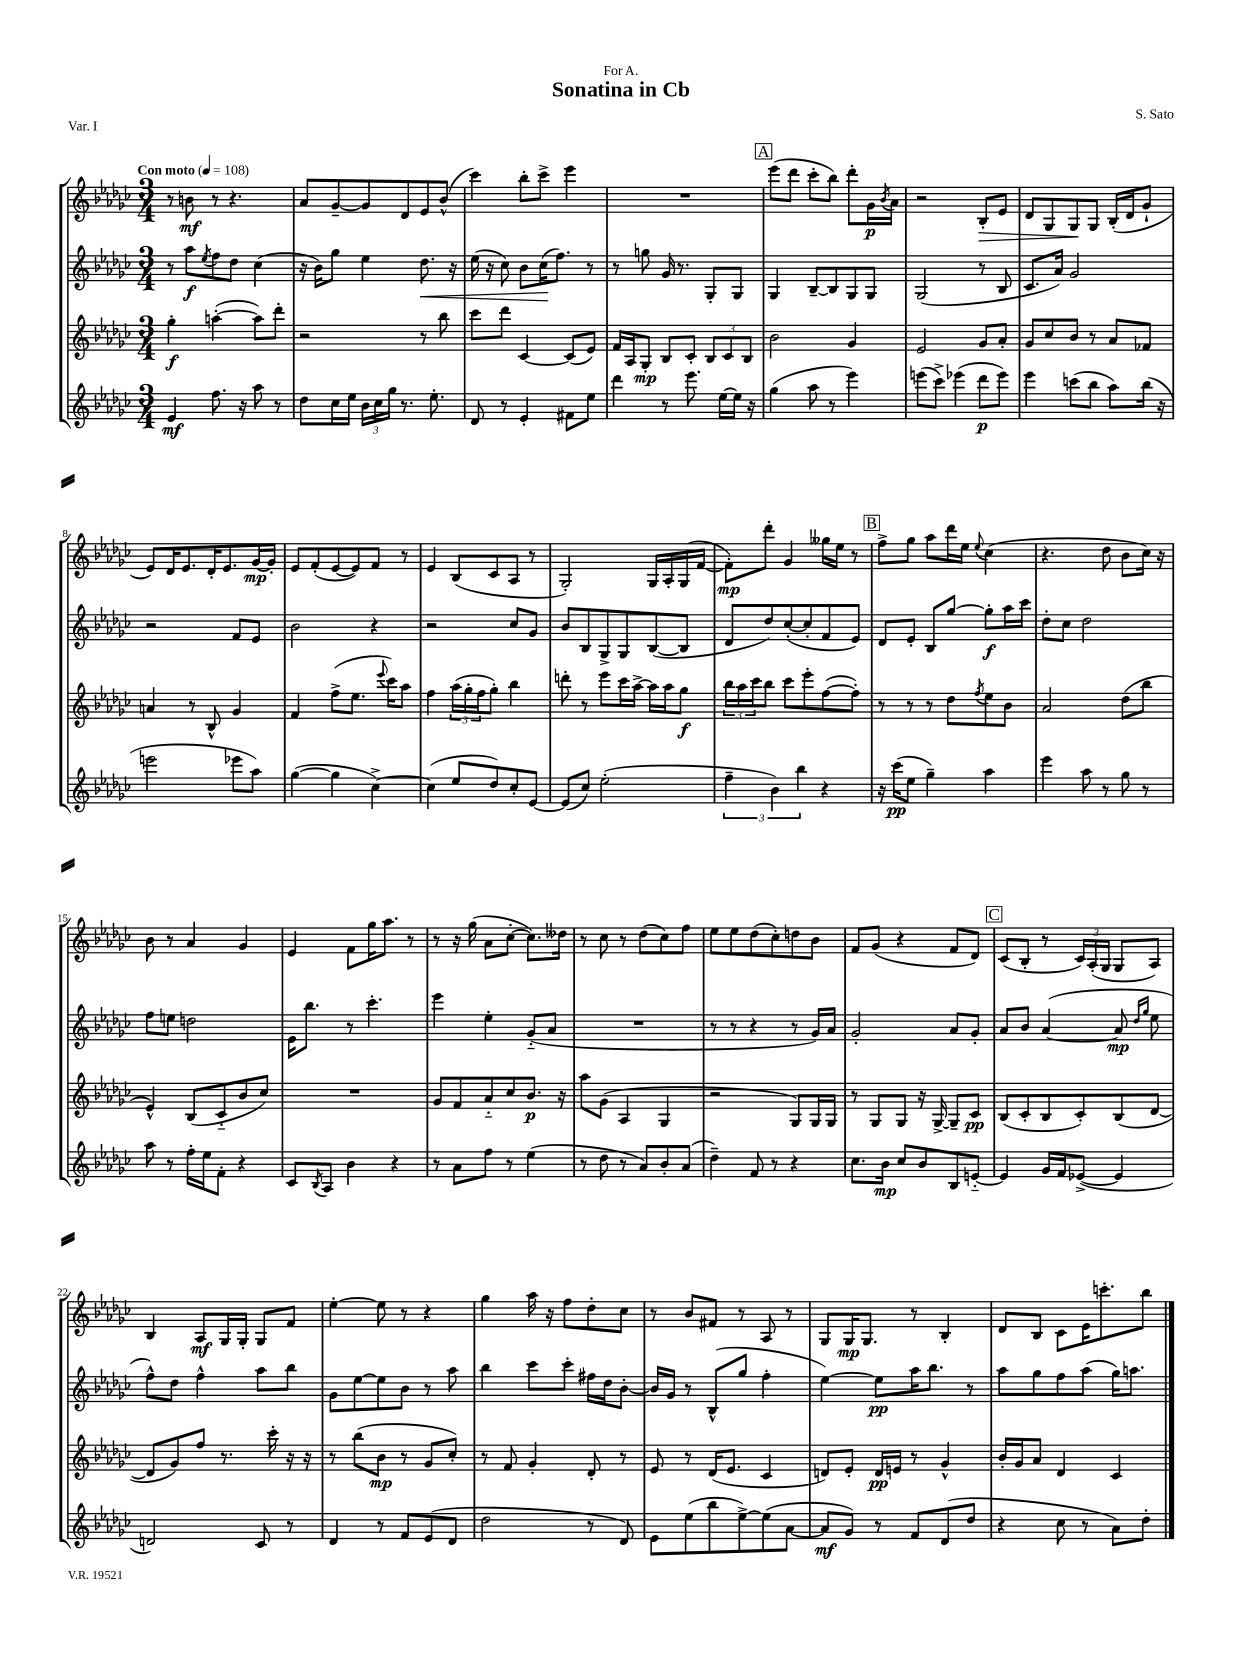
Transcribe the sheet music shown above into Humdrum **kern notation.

**kern	**dynam	**kern	**dynam	**kern	**dynam	**kern	**dynam
*part4	*part4	*part3	*part3	*part2	*part2	*part1	*part1
*staff4	*staff4	*staff3	*staff3	*staff2	*staff2	*staff1	*staff1
*clefG2	*	*clefG2	*	*clefG2	*	*clefG2	*
*k[b-e-a-d-g-c-]	*	*k[b-e-a-d-g-c-]	*	*k[b-e-a-d-g-c-]	*	*k[b-e-a-d-g-c-]	*
*M3/4	*	*M3/4	*	*M3/4	*	*M3/4	*
*MM108	*	*MM108	*	*MM108	*	*MM108	*
=1	=1	=1	=1	=1	=1	=1	=1
!	!	!	!	!	!	!LO:TX:a:B:t=Con moto	!
4e-/	mf	4gg-'\	f	8r	.	8r	.
.	.	.	.	8aa-\L	f	8bn\	mf
.	.	.	.	8qee-/	.	.	.
8.ff\	.	([4aan'\	.	8ff\	.	8r	.
.	.	.	.	8dd-\J	.	4.r	.
16r	.	.	.	.	.	.	.
8aa-\	.	8aa\L])	.	(4cc-\	.	.	.
8r	.	8ddd-'\J	.	.	.	.	.
=2	=2	=2	=2	=2	=2	=2	=2
8dd-\L	.	2r	.	16r	.	8a-/L	.
.	.	.	.	16b-\KL)	.	.	.
16cc-\L	.	.	.	8gg-\J	.	[8g-~/	.
16ee-\JJ	.	.	.	.	.	.	.
24b-\LL	.	.	.	4ee-\	.	8g-/]	.
24cc-\	.	.	.	.	.	.	.
24gg-\JJ	.	.	.	.	.	.	.
8.r	.	.	.	.	.	8d-/	.
!	!	!	!	!	!LO:HP:b	!	!
.	.	8r	.	8.dd-\	<	8e-/	.
8.ee-'\	.	.	.	.	.	.	.
.	.	8bb-\	.	.	.	(8b-^^/J	.
.	.	.	.	16r	.	.	.
=3	=3	=3	=3	=3	=3	=3	=3
8d-/	.	8ccc-\L	.	(16ee-\	.	4ccc-\)	.
.	.	.	.	16r	.	.	.
8r	.	8ddd-\J	.	8cc-\)	.	.	.
4e-'/	.	[4c-/	.	8b-\L	.	8bb-'\L	.
.	.	.	.	(16cc-\K	.	8ccc-^\J	.
.	.	.	.	8.ff\J)	[	.	.
8f#X\L	.	(8c-/L]	.	.	.	4eee-\	.
8ee-\J	.	8e-/J)	.	8r	.	.	.
=4	=4	=4	=4	=4	=4	=4	=4
4ddd-\	.	16f/LL	.	8r	.	2.r	.
.	.	16A-/J	.	.	.	.	.
.	.	8G-'/J	mp	8ggn\	.	.	.
8r	.	8B-/L	.	16g-/	.	.	.
.	.	.	.	8.r	.	.	.
8.eee-\	.	8c-'/J	.	.	.	.	.
.	.	12B-/L	.	8G-'/L	.	.	.
[16ee-\LL	.	.	.	.	.	.	.
.	.	12c-/	.	.	.	.	.
16ee-\JJ]	.	.	.	8G-/J	.	.	.
.	.	12B-/J	.	.	.	.	.
16r	.	.	.	.	.	.	.
!!LO:REH:place=s1:t=A
=5	=5	=5	=5	=5	=5	=5	=5
(4gg-\	.	2b-\	.	4G-/	.	(8eee-\L	.
.	.	.	.	.	.	8ddd-\J	.
8aa-\	.	.	.	[8B-~/L	.	8ccc-'\L	.
8r	.	.	.	8B-/]	.	8bb-\J)	.
4eee-\)	.	4g-/	.	8G-/	.	8ddd-'\L	.
.	.	.	.	8G-/J	.	16g-\L	p
.	.	.	.	.	.	8qb-/	.
.	.	.	.	.	.	16a-\JJ	.
=6	=6	=6	=6	=6	=6	=6	=6
(8eeen\L	.	2e-/	.	(2G-/	.	2r	.
8ccc-^\J)	.	.	.	.	.	.	.
(4eee-X\	.	.	.	.	.	.	.
!	!	!	!	!	!	!	!LO:HP:b
8ddd-\L	p	8g-/L	.	8r	.	8B-'/L	>
8eee-\J)	.	8a-'/J	.	8B-/	.	8e-/J	.
=7	=7	=7	=7	=7	=7	=7	=7
4eee-\	.	8g-/L	.	8.c-/L	.	8d-/L	.
.	.	8cc-/	.	.	.	8G-/	.
.	.	.	.	16a-/Jk)	.	.	.
(8cccn\L	.	8b-/J	.	2g-/	.	8G-/	.
8bb-\J	.	8r	.	.	.	8G-/J	]
8aa-\L)	.	8a-/L	.	.	.	(16B-'/LL	.
.	.	.	.	.	.	16d-/J	.
(16bb-\Jk	.	8f-X/J	.	.	.	8g-`/J	.
16r	.	.	.	.	.	.	.
!!LO:LB:g=z
=8	=8	=8	=8	=8	=8	=8	=8
2eeen\	.	4an/	.	2r	.	8e-/L)	.
.	.	.	.	.	.	16d-/K	.
.	.	.	.	.	.	8.e-/	.
.	.	8r	.	.	.	.	.
.	.	8B-^^/	.	.	.	16d-'/K	.
.	.	.	.	.	.	8.e-/	.
8eee-X\L	.	4g-/	.	8f/L	.	.	.
8aa-\J)	.	.	.	8e-/J	.	[16g-/L	mp
.	.	.	.	.	.	16g-'/JJ]	.
=9	=9	=9	=9	=9	=9	=9	=9
([4gg-\	.	4f/	.	2b-\	.	8e-/L	.
.	.	.	.	.	.	(8f'/	.
4gg-\]	.	(8ff^\L	.	.	.	[8e-/	.
.	.	8.ee-\J	.	.	.	8e-/])	.
[4cc-^\)	.	.	.	4r	.	8f/J	.
.	.	8qqeee-/	.	.	.	.	.
.	.	16ccc-\KL)	.	.	.	.	.
.	.	8aa-\J	.	.	.	8r	.
=10	=10	=10	=10	=10	=10	=10	=10
(4cc-\]	.	4ff\	.	2r	.	4e-/	.
8ee-/L	.	(24aa-\LL	.	.	.	(8B-/L	.
.	.	24gg-'\	.	.	.	.	.
.	.	24ff\J	.	.	.	.	.
8dd-/)	.	8gg-'\J)	.	.	.	8c-/	.
8cc-'/	.	4bb-\	.	8cc-/L	.	8A-/J	.
[8e-/J	.	.	.	8g-/J	.	8r	.
=11	=11	=11	=11	=11	=11	=11	=11
(8e-/L]	.	8dddn'\	.	8b-/L	.	2G-'/)	.
8cc-/J)	.	8r	.	8B-/	.	.	.
(2ee-'\	.	8eee-\L	.	8G-^/	.	.	.
.	.	16ccc-\L	.	8G-/	.	.	.
.	.	[16aa-^\JJ	.	.	.	.	.
.	.	16aa-\LL]	.	([8B-/	.	16G-/LL	.
.	.	16aa-\J	.	.	.	16A-'/	.
.	.	8gg-\J	f	8B-/J]	.	(16G-/	.
.	.	.	.	.	.	[16f/JJ	.
=12	=12	=12	=12	=12	=12	=12	=12
6ff~\	.	24bb-\LL	.	8d-/L	.	8f'\L])	mp
.	.	24aa-\	.	.	.	.	.
.	.	24ccc-\J	.	.	.	.	.
.	.	8bb-\J	.	8dd-/)	.	8ddd-'\J	.
6b-\)	.	.	.	.	.	.	.
.	.	8ccc-\L	.	([8cc-'/	.	4g-/	.
6bb-\	.	.	.	.	.	.	.
.	.	8eee-'\	.	8cc-'/]	.	.	.
4r	.	([8ff\	.	8f/	.	16gg--X\LL	.
.	.	.	.	.	.	16ee-\JJ	.
.	.	8ff'\J])	.	8e-/J)	.	8r	.
!!LO:REH:place=s1:t=B
=13	=13	=13	=13	=13	=13	=13	=13
16r	.	8r	.	8d-/L	.	8ff^\L	.
(16ccc-\KL	pp	.	.	.	.	.	.
8ee-\J	.	8r	.	8e-'/J	.	8gg-\J	.
4gg-~\)	.	8r	.	8B-/L	.	8aa-\L	.
.	.	8dd-\L	.	[8gg-/J	.	16ddd-\L	.
.	.	.	.	.	.	16ee-\JJ	.
.	.	8qff/	.	.	.	8qqee-/	.
4aa-\	.	8ee-\	.	8gg-'\L]	f	(4cc-\	.
.	.	8b-\J	.	16aa-\L	.	.	.
.	.	.	.	16ccc-\JJ	.	.	.
=14	=14	=14	=14	=14	=14	=14	=14
4eee-\	.	2a-/	.	8dd-'\L	.	4.r	.
.	.	.	.	8cc-\J	.	.	.
8aa-\	.	.	.	2dd-\	.	.	.
8r	.	.	.	.	.	8dd-\	.
8gg-\	.	(8dd-\L	.	.	.	8b-\L	.
8r	.	8bb-\J	.	.	.	16cc-\Jk)	.
.	.	.	.	.	.	16r	.
!!LO:LB:g=z
=15	=15	=15	=15	=15	=15	=15	=15
8aa-\	.	4e-^^/)	.	8ff\L	.	8b-\	.
8r	.	.	.	8een\J	.	8r	.
16ff'\LL	.	(8B-/L	.	2ddn\	.	4a-/	.
16ee-\J	.	.	.	.	.	.	.
8f'\J	.	8c-/	.	.	.	.	.
4r	.	8b-/	.	.	.	4g-/	.
.	.	8cc-/J)	.	.	.	.	.
=16	=16	=16	=16	=16	=16	=16	=16
8c-/L	.	2.r	.	16e-\KL	.	4e-/	.
.	.	.	.	8.bb-\J	.	.	.
8qB-/	.	.	.	.	.	.	.
8A-/J	.	.	.	.	.	.	.
4b-\	.	.	.	8r	.	8f\L	.
.	.	.	.	4.ccc-'\	.	16gg-\K	.
.	.	.	.	.	.	8.aa-\J	.
4r	.	.	.	.	.	.	.
.	.	.	.	.	.	8r	.
=17	=17	=17	=17	=17	=17	=17	=17
8r	.	8g-/L	.	4eee-\	.	8r	.
8a-\L	.	8f/	.	.	.	16r	.
.	.	.	.	.	.	(16gg-\	.
8ff\J	.	8a-/	.	4ee-'\	.	8a-\L	.
8r	.	8cc-/	.	.	.	[8cc-'\J	.
(4ee-\	.	8.b-/J	p	(8g-/L	.	8.cc-\L])	.
.	.	.	.	8a-/J	.	.	.
.	.	16r	.	.	.	16dd--X\Jk	.
=18	=18	=18	=18	=18	=18	=18	=18
8r	.	8aa-\L	.	2.r	.	8r	.
8dd-\	.	(8g-\J	.	.	.	8cc-\	.
8r	.	4A-/	.	.	.	8r	.
8a-/L)	.	.	.	.	.	(8dd-\L	.
8b-'/	.	4G-/	.	.	.	8cc-\)	.
(8a-/J	.	.	.	.	.	8ff\J	.
=19	=19	=19	=19	=19	=19	=19	=19
4dd-~\)	.	2r	.	8r	.	8ee-\L	.
.	.	.	.	8r	.	8ee-\	.
8f/	.	.	.	4r	.	(8dd-\	.
8r	.	.	.	.	.	8cc-'\)	.
4r	.	8G-/L)	.	8r	.	8ddn\	.
.	.	16G-/L	.	16g-/LL)	.	8b-\J	.
.	.	16G-/JJ	.	16a-/JJ	.	.	.
=20	=20	=20	=20	=20	=20	=20	=20
8.cc-\L	.	8r	.	2g-'/	.	8f/L	.
.	.	8G-/L	.	.	.	(8g-/J	.
16b-\Jk	mp	.	.	.	.	.	.
8cc-/L	.	8G-/J	.	.	.	4r	.
8b-/	.	16r	.	.	.	.	.
.	.	[16G-^/	.	.	.	.	.
8B-/	.	8G-~/L]	.	8a-/L	.	8f/L	.
[8en/J	.	8c-/J	pp	8g-'/J	.	8d-/J)	.
!!LO:REH:place=s1:t=C
=21	=21	=21	=21	=21	=21	=21	=21
4e/]	.	(8B-/L	.	8a-/L	.	(8c-/L	.
.	.	8c-'/	.	8b-/J	.	8B-'/J	.
16g-/LL	.	8B-/	.	([4a-/	.	8r	.
16f/J	.	.	.	.	.	.	.
([8e-X^/J	.	8c-'/)	.	.	.	24c-/LL)	.
.	.	.	.	.	.	(24A-'/	.
.	.	.	.	.	.	24G-/JJ	.
4e-/]	.	(8B-/	.	8a-/]	mp	8G-/L	.
.	.	.	.	16qqdd-/LL	.	.	.
.	.	.	.	16qqgg-/JJ	.	.	.
.	.	[8d-/J	.	8ee-\	.	8A-/J)	.
!!LO:LB:g=z
=22	=22	=22	=22	=22	=22	=22	=22
2dn/)	.	8d-/L]	.	8ff^^\L)	.	4B-/	.
.	.	8g-/)	.	8dd-\J	.	.	.
.	.	8ff/J	.	4ff^^\	.	8A-/L	mf
.	.	8.r	.	.	.	16G-/L	.
.	.	.	.	.	.	16G-'/JJ	.
8c-/	.	.	.	8aa-\L	.	8G-/L	.
.	.	16ccc-'\	.	.	.	.	.
8r	.	16r	.	8bb-\J	.	8f/J	.
.	.	16r	.	.	.	.	.
=23	=23	=23	=23	=23	=23	=23	=23
4d-/	.	8r	.	8g-\L	.	[4ee-'\	.
.	.	(8bb-\L	.	[8ee-\	.	.	.
8r	.	8b-\J	mp	8ee-\]	.	8ee-\]	.
8f/L	.	8r	.	8b-\J	.	8r	.
(8e-/	.	8g-/L	.	8r	.	4r	.
8d-/J	.	8cc-'/J)	.	8aa-\	.	.	.
=24	=24	=24	=24	=24	=24	=24	=24
2dd-\	.	8r	.	4bb-\	.	4gg-\	.
.	.	8f/	.	.	.	.	.
.	.	4g-'/	.	8ccc-\L	.	16aa-\	.
.	.	.	.	.	.	16r	.
.	.	.	.	8ccc-'\J	.	8ff\L	.
8r	.	8d-'/	.	16ff#X\LL	.	8dd-'\	.
.	.	.	.	16dd-\J	.	.	.
8d-/)	.	8r	.	[8b-'\J	.	8cc-\J	.
=25	=25	=25	=25	=25	=25	=25	=25
8e-\L	.	8e-/	.	16b-/LL]	.	8r	.
.	.	.	.	16g-/JJ	.	.	.
(8ee-\	.	8r	.	8r	.	8b-/L	.
8bb-\	.	(16d-/KL	.	(8B-^^/L	.	8f#X/J	.
.	.	8.e-/J	.	.	.	.	.
[8ee-^\)	.	.	.	8gg-/J	.	8r	.
(8ee-\]	.	4c-/	.	4ff'\	.	8A-/	.
[8a-\J	.	.	.	.	.	8r	.
=26	=26	=26	=26	=26	=26	=26	=26
8a-/L]	mf	8dn/L)	.	[4ee-\)	.	8G-/L	.
8g-/J)	.	8e-'/J	.	.	.	16G-/K	mp
.	.	.	.	.	.	8.G-/J	.
8r	.	16d/LL	pp	8ee-\L]	pp	.	.
.	.	16en/JJ	.	.	.	.	.
8f/L	.	8r	.	16aa-\K	.	8r	.
.	.	.	.	8.bb-\J	.	.	.
(8d-/	.	4g-^^/	.	.	.	4B-'/	.
8dd-/J	.	.	.	8r	.	.	.
=27	=27	=27	=27	=27	=27	=27	=27
4r	.	16b-'/LL	.	8aa-\L	.	8d-/L	.
.	.	16g-/J	.	.	.	.	.
.	.	8a-/J	.	8gg-\	.	8B-/J	.
8cc-\	.	4d-/	.	8ff\	.	8c-\L	.
8r	.	.	.	(8aa-\J	.	16e-\K	.
.	.	.	.	.	.	8.cccn'\	.
8a-\L)	.	4c-/	.	16gg-\KL)	.	.	.
.	.	.	.	8.aan\J	.	.	.
8dd-'\J	.	.	.	.	.	8bb-\J	.
==	==	==	==	==	==	==	==
*-	*-	*-	*-	*-	*-	*-	*-
